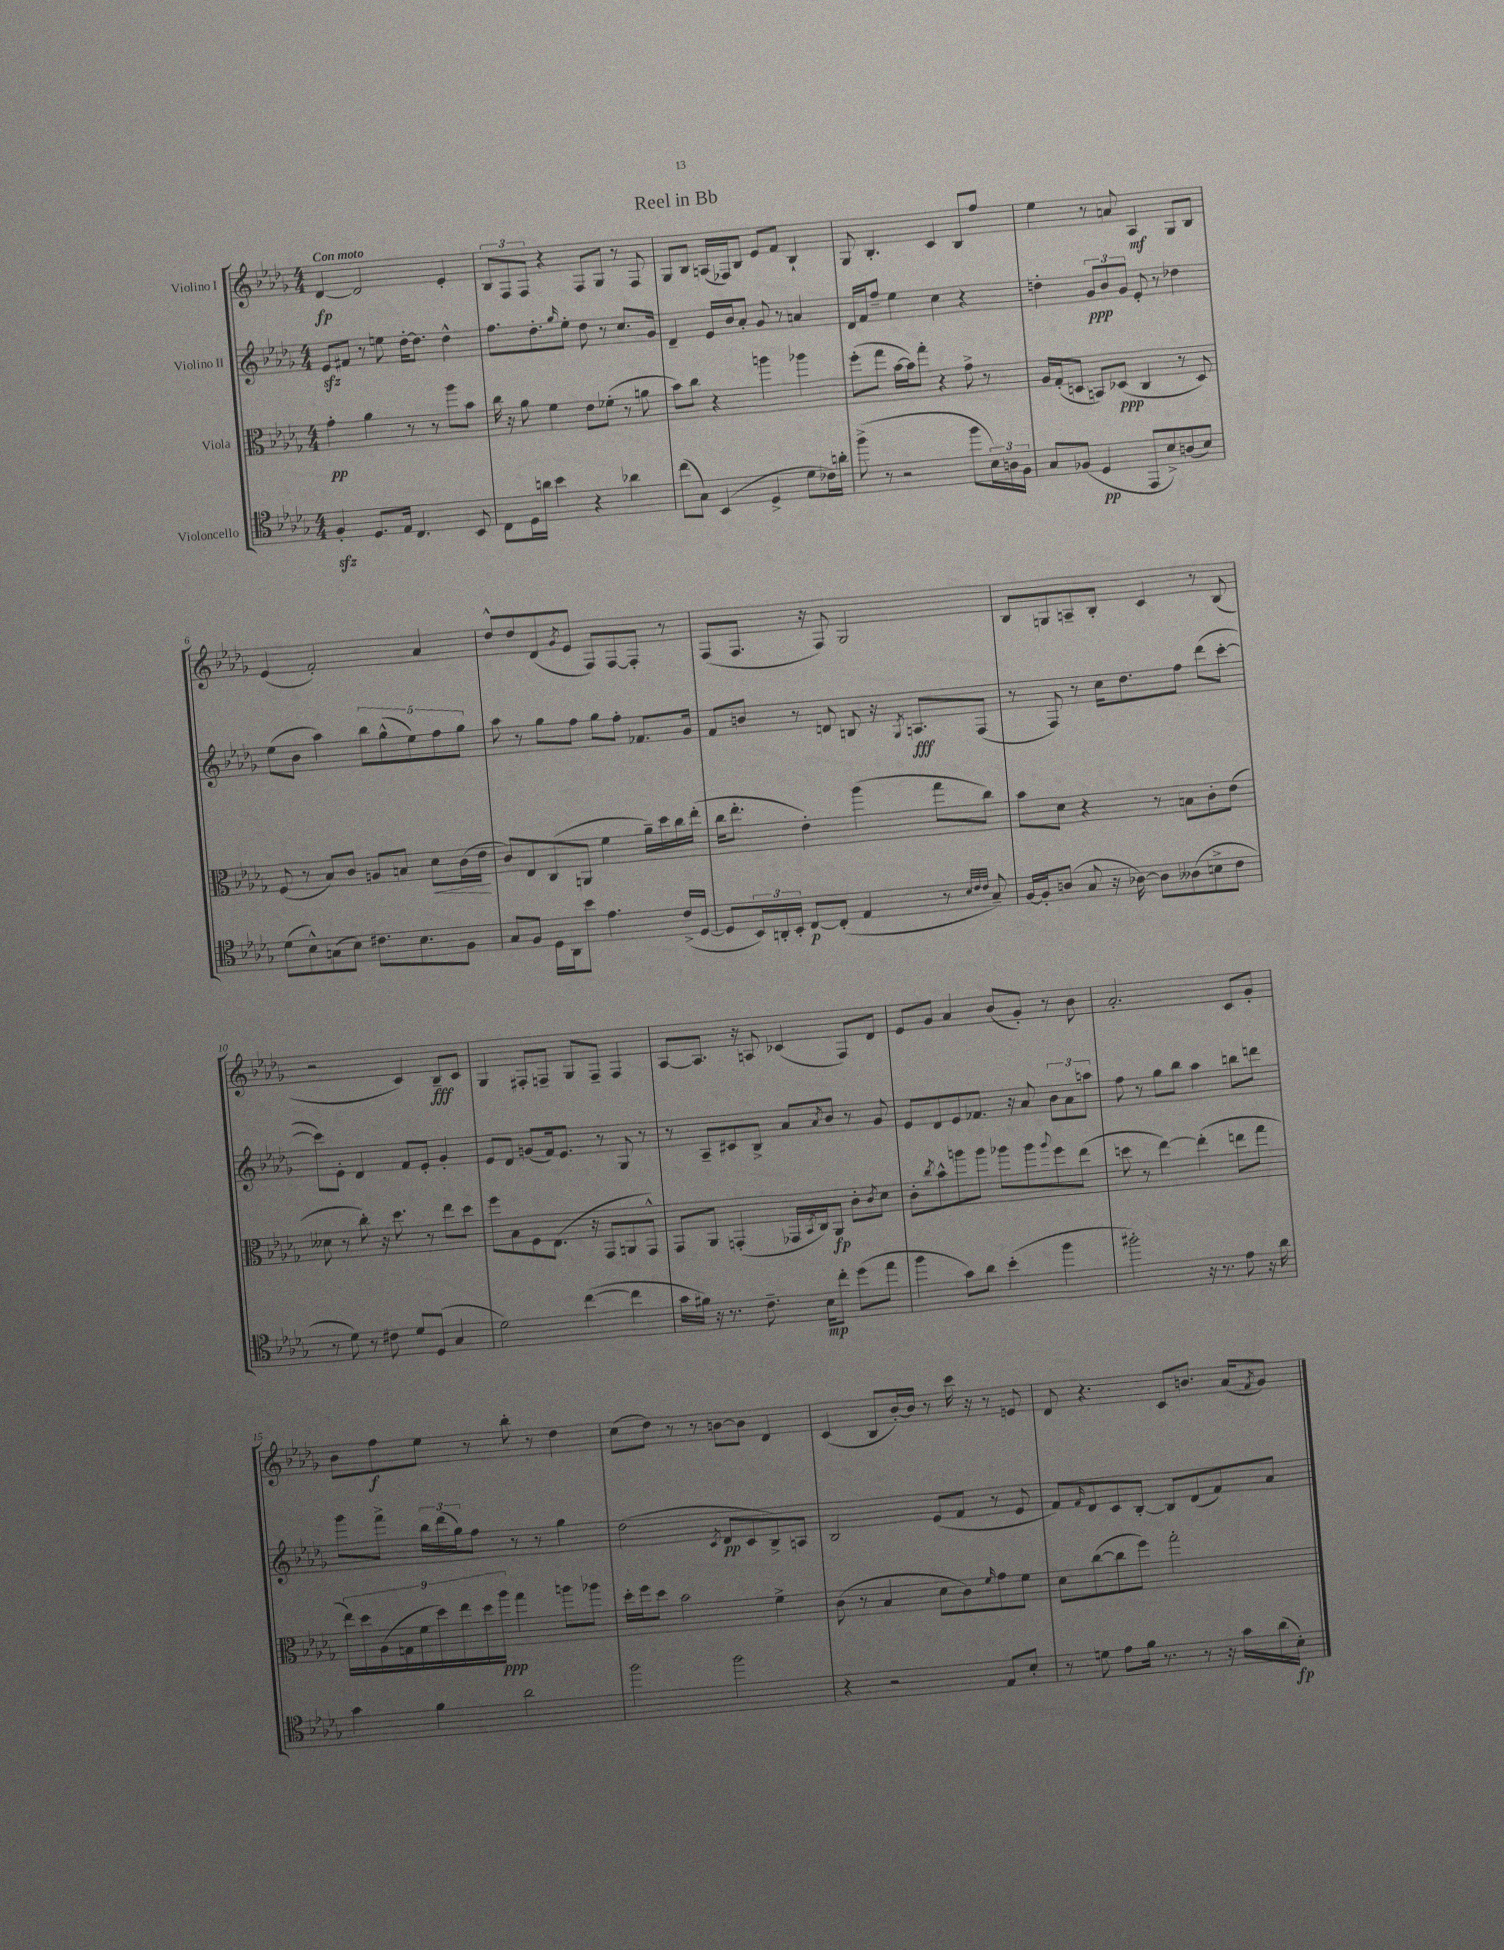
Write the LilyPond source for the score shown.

\header { title = "Reel in Bb" }
<<
\new StaffGroup <<
\new Staff = "s0" \with { instrumentName = "Violino I" } {
    \clef treble \key des \major \numericTimeSignature \time 4/4 \tempo "Con moto"
    des'4~\fp des'2 ees'4-. |
    \tuplet 3/2 { bes8 f8 f8 } r4 f8 ges8 r8 f8 |
    ges8 bes8 a16( fes16) bes8 ees'8 f'8 bes4-! |
    ges8 bes4.-. c'4 bes8 f''8 |
    ees''4 r8 a'8 aes4\mf ges8 bes8 |
    ees'4( f'2-.) aes'4 |
    des''8-^ des''8 des'8( \acciaccatura { ges'8 } ees'8 f8) f8~ f8-. r8 |
    f8( f8. r16 f8) ges2 |
    bes8 g8 a8-- bes8-. c'4 r8 bes8( |
    r2 c'4) bes8--\fff c'8 |
    ges4 fis8-. f8-- ges8 f8-- f4 |
    aes8~ aes8. r16 a8 ces'4( f8) des'8 |
    ees'8 ges'8 aes'4 bes'8( ges'8-.) r8 bes'8 |
    aes'2.-. c'8 ges'8-. |
    bes'8 f''8\f ees''8 r8 bes''8-. r8 des''4 |
    c''8( des''8) r8 r8 b'8~ b'8 des'4 |
    c'4( bes8 bes'16~-.) bes'16 r8 c'''16 r16 r8 e'8 |
    des'8 r4. c'8 b'8. aes'16( \acciaccatura { f'8 } ges'8) \bar "|." |
}
\new Staff = "s1" \with { instrumentName = "Violino II" } {
    \clef treble \key des \major \numericTimeSignature \time 4/4
    ees'8\sfz fis'8 r8 e''8 des''16~-. des''8. des''4-^ |
    f''8. des''8.-. \grace { ges''16 } ees''8-. des''8 r8 c''8. ges'16 |
    des'4-- ees'16 bes'16 aes'8-. ges'8 r8 a'4 |
    des'16 f'16 f''8-- ees''4 c''4 r4 |
    d''4-. \tuplet 3/2 { ges'8\ppp bes'8 ges'8 } ees'8-. r8 des''4 |
    ees''8( bes'8 aes''4) \tuplet 5/4 { bes''8 ges''8-^( ees''8) f''8 ges''8 } |
    aes''8 r8 ges''8 f''8 ges''8 f''8-. fes'8. ges'16 |
    f'8 b'8 r8 d'8 b8 r16 \acciaccatura { ges8 } a8.\fff f8( |
    r8 f8) r8 c''16 des''8. f''8 des'''8( c'''8~-. |
    c'''8) ees'8-. des'4 f'8 ees'8-. ges'4-. |
    ees'8 des'8 g'8( f'16) ees'8. r8 ges8 r8 |
    r8 aes8-- cis'8 bes8-> aes'8 \acciaccatura { aes'8 } bes'8 r8 ges'8 |
    ees'8 des'8 ees'8 fes'8. r16 aes'8 \tuplet 3/2 { bes'8 aes'8 a''8 } |
    f''8 r8 ges''8 bes''8 aes''4 b''8 d'''8 |
    ges'''8 f'''8-> \tuplet 3/2 { bes''16 des'''16( ges''16) } f''8 r8 r8 ges''4 |
    des''2( \acciaccatura { c'8 } des'8\pp c'8 bes8->) a8 |
    bes2 ees'8( f'8 r8 ees'8 |
    f'8) \grace { f'16 } des'8 c'8 bes8~-. bes8 des'8( f'8) aes'8 \bar "|." |
}
\new Staff = "s2" \with { instrumentName = "Viola" } {
    \clef alto \key des \major \numericTimeSignature \time 4/4
    ges'4-.\pp aes'4 r8 r8 aes''8 bes'8 |
    c''16 r16 aes'8 f'4 ees'8 fes'8-.( r8 a'8 |
    bes'8) c''8 r4 a''4 aes''4 |
    f''8-.( ges''8 bes'16~ bes'16) ges''8-. r4 ges'8-> r8 |
    aes16 ges16-.( d8 b,8) des8\ppp( c4 r8 des8) |
    f8( r8 bes8) c'8 a8 b8 des'8\< c'16( ees'16\! |
    c'8) ees8 c8( a,8 f'4 aes'16--) des''16 c''16 ees''16-.( |
    c''16 ees''8.-. ees'4-.) aes''4( ges''8 c''8) |
    bes'8 des'8 r4 r8 b8 c'8-. ees'8( |
    deses'8 r8 c''8-.) r16 des''8. r8 ees''8 des''8 |
    f''8 bes8 f8 ees8.( r16 ges,8 a,8 ges,8-^) |
    ges,8 aes,8 g,4-.( ges,16 \acciaccatura { bes,8 } c16) aes,8\fp c'8-. \acciaccatura { c'8 } des'8 |
    c'8-. \acciaccatura { c''8 } bes'8-^ a''8 a''8 aes''8 aes''8 \appoggiatura { aes''8 } f''8 ees''8( |
    d''8 r8 ees''4~) ees''4-.( e''8 ges''8 |
    \tuplet 9/8 { ees''16) des''16 aes16( g16 f'16 des''16) ees''16 des''16 aes''16\ppp } ges''4 a''8 aes''8 |
    des''16-. f''16 des''8 bes'2 f'4-> |
    c'8( r8 bes4 des'8 c'8) \grace { f'16 } ges'8 f'8 |
    des'8 c''8~( c''8 f''8) ges''2-. \bar "|." |
}
\new Staff = "s3" \with { instrumentName = "Violoncello" } {
    \clef tenor \key des \major \numericTimeSignature \time 4/4
    f4-.\sfz des8. ees16 c4. bes,8 |
    c8 des16 a'16 bes'4 r4 aes'4 |
    c''8( ges8) bes,4( des4-> des'8 ces'16) a'16-. |
    f''8->( r8 r2 f''8 \tuplet 3/2 { bes16) a16 f16 } |
    ges8 fes8( des4\pp ees,8 bes8->) a8( bes8) |
    des'8( bes8-^) g8( bes8) cis'8. bes8. f8 |
    ges8 f8 des16 aes,16 bes'8 ees'4. c'16->( des16~ |
    des8 \tuplet 3/2 { bes,16) a,16-. bes,16-. } c8~\p c8-.( ees4 r8 \grace { bes32 c'32 c'32 } ges8--) |
    f16~ f16-. a8( ges8 r16 aes16~) aes8 aeses8( b8-> c'8 |
    r8 des'8) r8 cis'8 des'8 des8( ges4 |
    des'2) c''4~( c''4 |
    ges'16 fis'16) r16 r8. c'8.-- bes16\mp c''8-. des''8( ees''8 |
    f''4 ges'8) aes'8 bes'4-.( f''4 |
    fis''2-.) r16 r8. ees'8 r16 aes'16 |
    ges'4 f'4 aes'2 |
    f''2 f''2 |
    r4 r2 ees8 bes8-. |
    r8 d'8 ees'8 f'16 r8. r8 r16 ges'16 aes'16( bes16-.\fp) \bar "|." |
}
>>
>>
